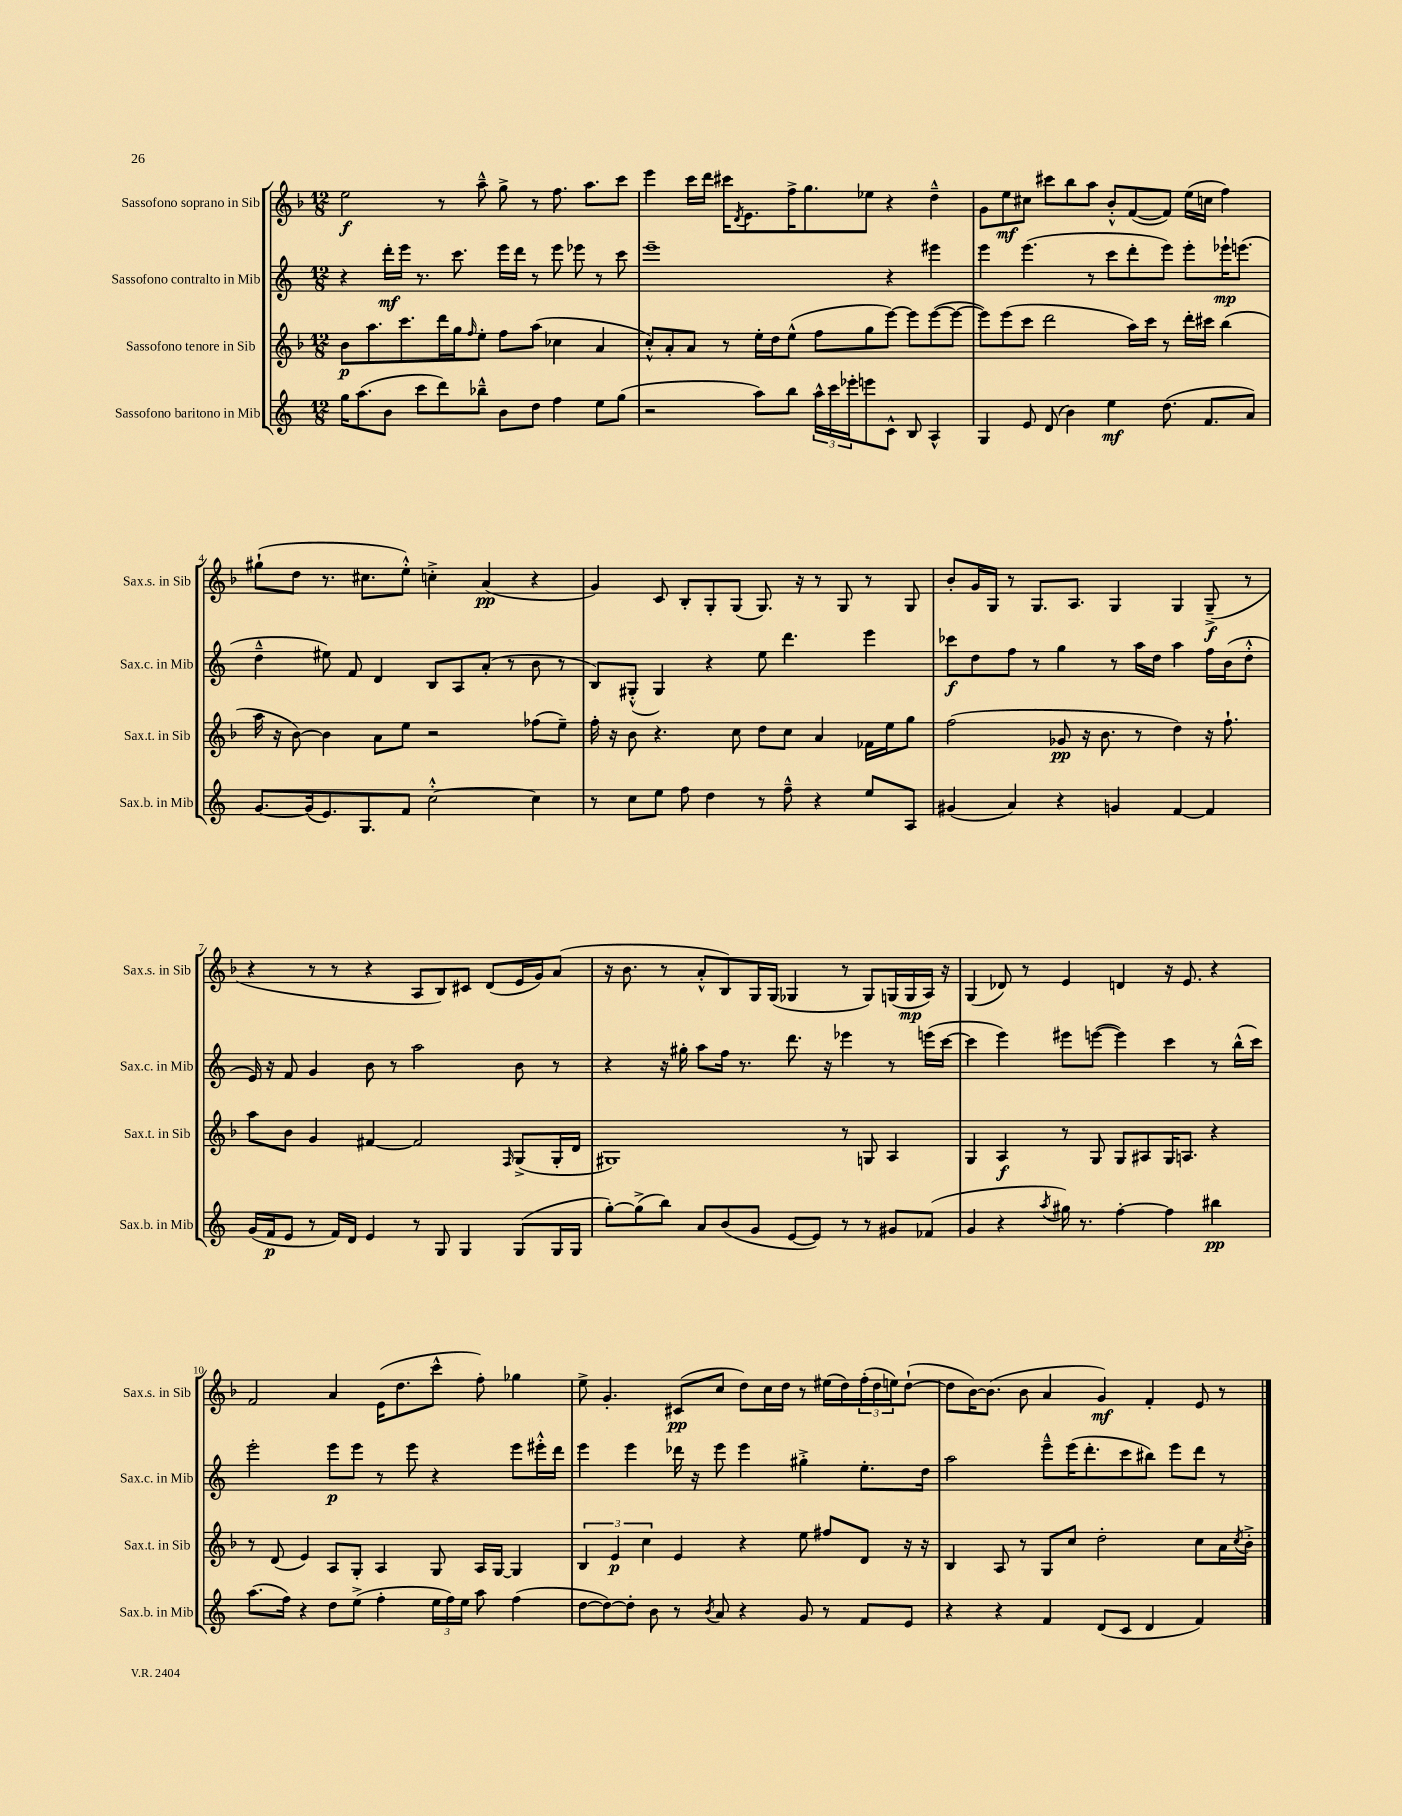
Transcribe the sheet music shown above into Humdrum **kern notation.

**kern	**kern	**kern	**kern
*staff4	*staff3	*staff2	*staff1
*clefG2	*clefG2	*clefG2	*clefG2
*k[]	*k[b-]	*k[]	*k[b-]
*M12/8	*M12/8	*M12/8	*M12/8
16gg	8b-	4r	2ee
(8.aa	.	.	.
.	8.aa	.	.
8b	.	16ddd'	.
.	8.ccc	16eee	.
8ccc	.	8.r	.
8ddd)	16ddd	.	8r
.	16gg	8.ccc	.
.	16qqff	.	.
8bb-~^^	8ee'	.	8aa~^^
8b	8ff	16eee	8gg^
.	.	16ddd	.
8dd	(8aa	8r	8r
4ff	4cc-	8eee	8.ff
.	.	8eee-	.
.	.	.	8.aa
8ee	4a	8r	.
(8gg	.	8ccc	8ccc
=	=	=	=
2r	8cc'^^)	1eee~	4eee
.	8a'	.	.
.	8a	.	16ccc
.	.	.	16ddd
.	8r	.	16ccc#
.	.	.	8qd
.	.	.	8.e
8aa)	16ee'	.	.
.	16dd	.	.
8bb	(8ee^^	.	16ff^
.	.	.	8.gg
24aa^^	8ff	.	.
24ccc	.	.	.
24eee-'	.	.	.
8eee	8gg	.	8ee-
8c^^	[8eee)	4r	4r
8B	8eee]	.	.
4A^^	([8eee	4eee#	4dd~^^
.	8eee_	.	.
=	=	=	=
4G	8eee])	4eee	8g
.	(8eee	.	8ee
8e	8ccc	(4.eee	8cc#
(8d	2ddd	.	8ccc#
4b)	.	.	8bb-
.	.	8r	8aa
4ee	.	8ccc	8b-'^^
.	16aa)	8ddd'	([8f
.	16ccc	.	.
(8.dd	8r	8eee)	8f])
.	16ddd'	8eee'	(16ee
8.f	16ccc#	.	16cc
.	(4bb-	16eee-`	4ff)
.	.	(8.eee	.
8a)	.	.	.
=	=	=	=
[8.g	16aa	4dd~^^	(8gg#`
.	16r	.	.
.	[8b-)	.	8dd
(16g]	.	.	.
8.e)	4b-]	8ee#)	8.r
.	.	8f	.
8.G	.	.	8.cc#
.	8a	4d	.
8f	8ee	.	8ee'^^)
[2cc'^^	2r	8B	4cc'^
.	.	8A	.
.	.	(8a'	(4a
.	.	8r	.
4cc]	(8ff-	8b	4r
.	8ee~)	8r	.
=	=	=	=
8r	16ff'	8B)	4g)
.	16r	.	.
8cc	8b-	(8G#'^^	.
8ee	4.r	4G#)	8c
8ff	.	.	8B-'
4dd	.	4r	8G'
.	8cc	.	(8G
8r	8dd	8ee	8.G)
8ff~^^	8cc	4.ddd	.
.	.	.	16r
4r	4a	.	8r
.	.	.	8G
8ee	16f-	4eee	8r
.	16ee	.	.
8A	8gg	.	8G
=	=	=	=
(4g#	(2ff	8ccc-	8b-'
.	.	8dd	16g
.	.	.	16G
4a)	.	8ff	8r
.	.	8r	8.G
4r	8g-	4gg	.
.	.	.	8.A
.	16r	.	.
.	8.b-	.	.
4g	.	8r	4G
.	8r	16aa	.
.	.	16dd	.
[4f	4dd)	4aa	4G
4f]	16r	16ff	(8G~^
.	8.ff`	(16b	.
.	.	8dd'^^	8r
=	=	=	=
(16g	8aa	16e)	4r
16f	.	16r	.
8e	8b-	8f	.
8r	4g	4g	8r
16f)	.	.	8r
16d	.	.	.
4e	[4f#	8b	4r
.	.	8r	.
8r	2f#]	2aa	8A
8G	.	.	8B-)
4G	.	.	8c#
.	.	.	(8d
.	16qqF	.	.
(8G	(8G^	8b	16e
.	.	.	16g)
16G	16G'	8r	(8a
16G	16d	.	.
=	=	=	=
[8gg')	1G#)	4r	16r
.	.	.	8.b-
(8gg^]	.	.	.
8bb)	.	16r	8r
.	.	16gg#'	.
8a	.	8aa	8a'^^
(8b	.	16ff	8B-)
.	.	8.r	.
8g	.	.	16G
.	.	.	(16G
[8e	.	8.ddd	4G-
8e])	.	.	.
.	.	16r	.
8r	8r	4eee-	8r
8r	8G	.	8G-)
8g#	4A	8r	(16G
.	.	.	16G
(8f-	.	(16eee	16A)
.	.	[16ccc	16r
=	=	=	=
4g	4G	4ccc]	(4G
4r	4A	4eee)	8d-)
.	.	.	8r
8qaa	.	.	.
16gg#)	8r	8eee#	4e
8.r	.	.	.
.	8G	([8eee	.
[4ff'	8G	4eee])	4d
.	8A#	.	.
4ff]	16G	4ccc	16r
.	8.A	.	8.e
4bb#	4r	8r	4r
.	.	(16bb^^	.
.	.	16ccc)	.
=	=	=	=
(8.aa	8r	2eee'	2f
.	(8d	.	.
16ff)	.	.	.
4r	4e)	.	.
8dd	8A	8eee	4a
(8ee^	8G'	8eee	.
4ff'	4A	8r	(16e
.	.	.	8.dd
.	.	8eee	.
24ee	8G	4r	8ccc^^
24ff)	.	.	.
24ee	.	.	.
8aa	16A	.	8ff')
.	[16G	.	.
(4ff	4G]	8eee	4gg-
.	.	16eee#'^^	.
.	.	16ddd	.
=	=	=	=
[8dd	6B-	4eee	8ee^
8dd_)	.	.	4.g'
.	6e	.	.
8dd']	.	4eee	.
.	6cc	.	.
8b	.	.	.
8r	4e	16ddd-	(8c#
.	.	16r	.
8qb	.	.	.
8a	.	8eee	8cc
4r	4r	4eee	8dd)
.	.	.	16cc
.	.	.	16dd
8g	8ee	4gg#'^	8r
8r	8ff#	.	(16ee#
.	.	.	16dd)
8f	8d	8.ee'	(24ff'
.	.	.	24dd
.	.	.	24ee)
8e	16r	.	([8dd`
.	16r	16dd	.
=	=	=	=
4r	4B-	2aa	8dd]
.	.	.	[16b-)
.	.	.	(8.b-]
4r	8A	.	.
.	8r	.	8b-
4f	8G	8eee~^^	4a
.	8cc	(16eee	.
.	.	8.ddd'	.
(8d	2dd'	.	4g)
8c	.	8ccc	.
4d	.	8bb#)	4f'
.	.	8eee	.
4f)	8cc	8ddd	8e
.	16a	8r	8r
.	8qcc	.	.
.	16b-'^	.	.
==	==	==	==
*-	*-	*-	*-
